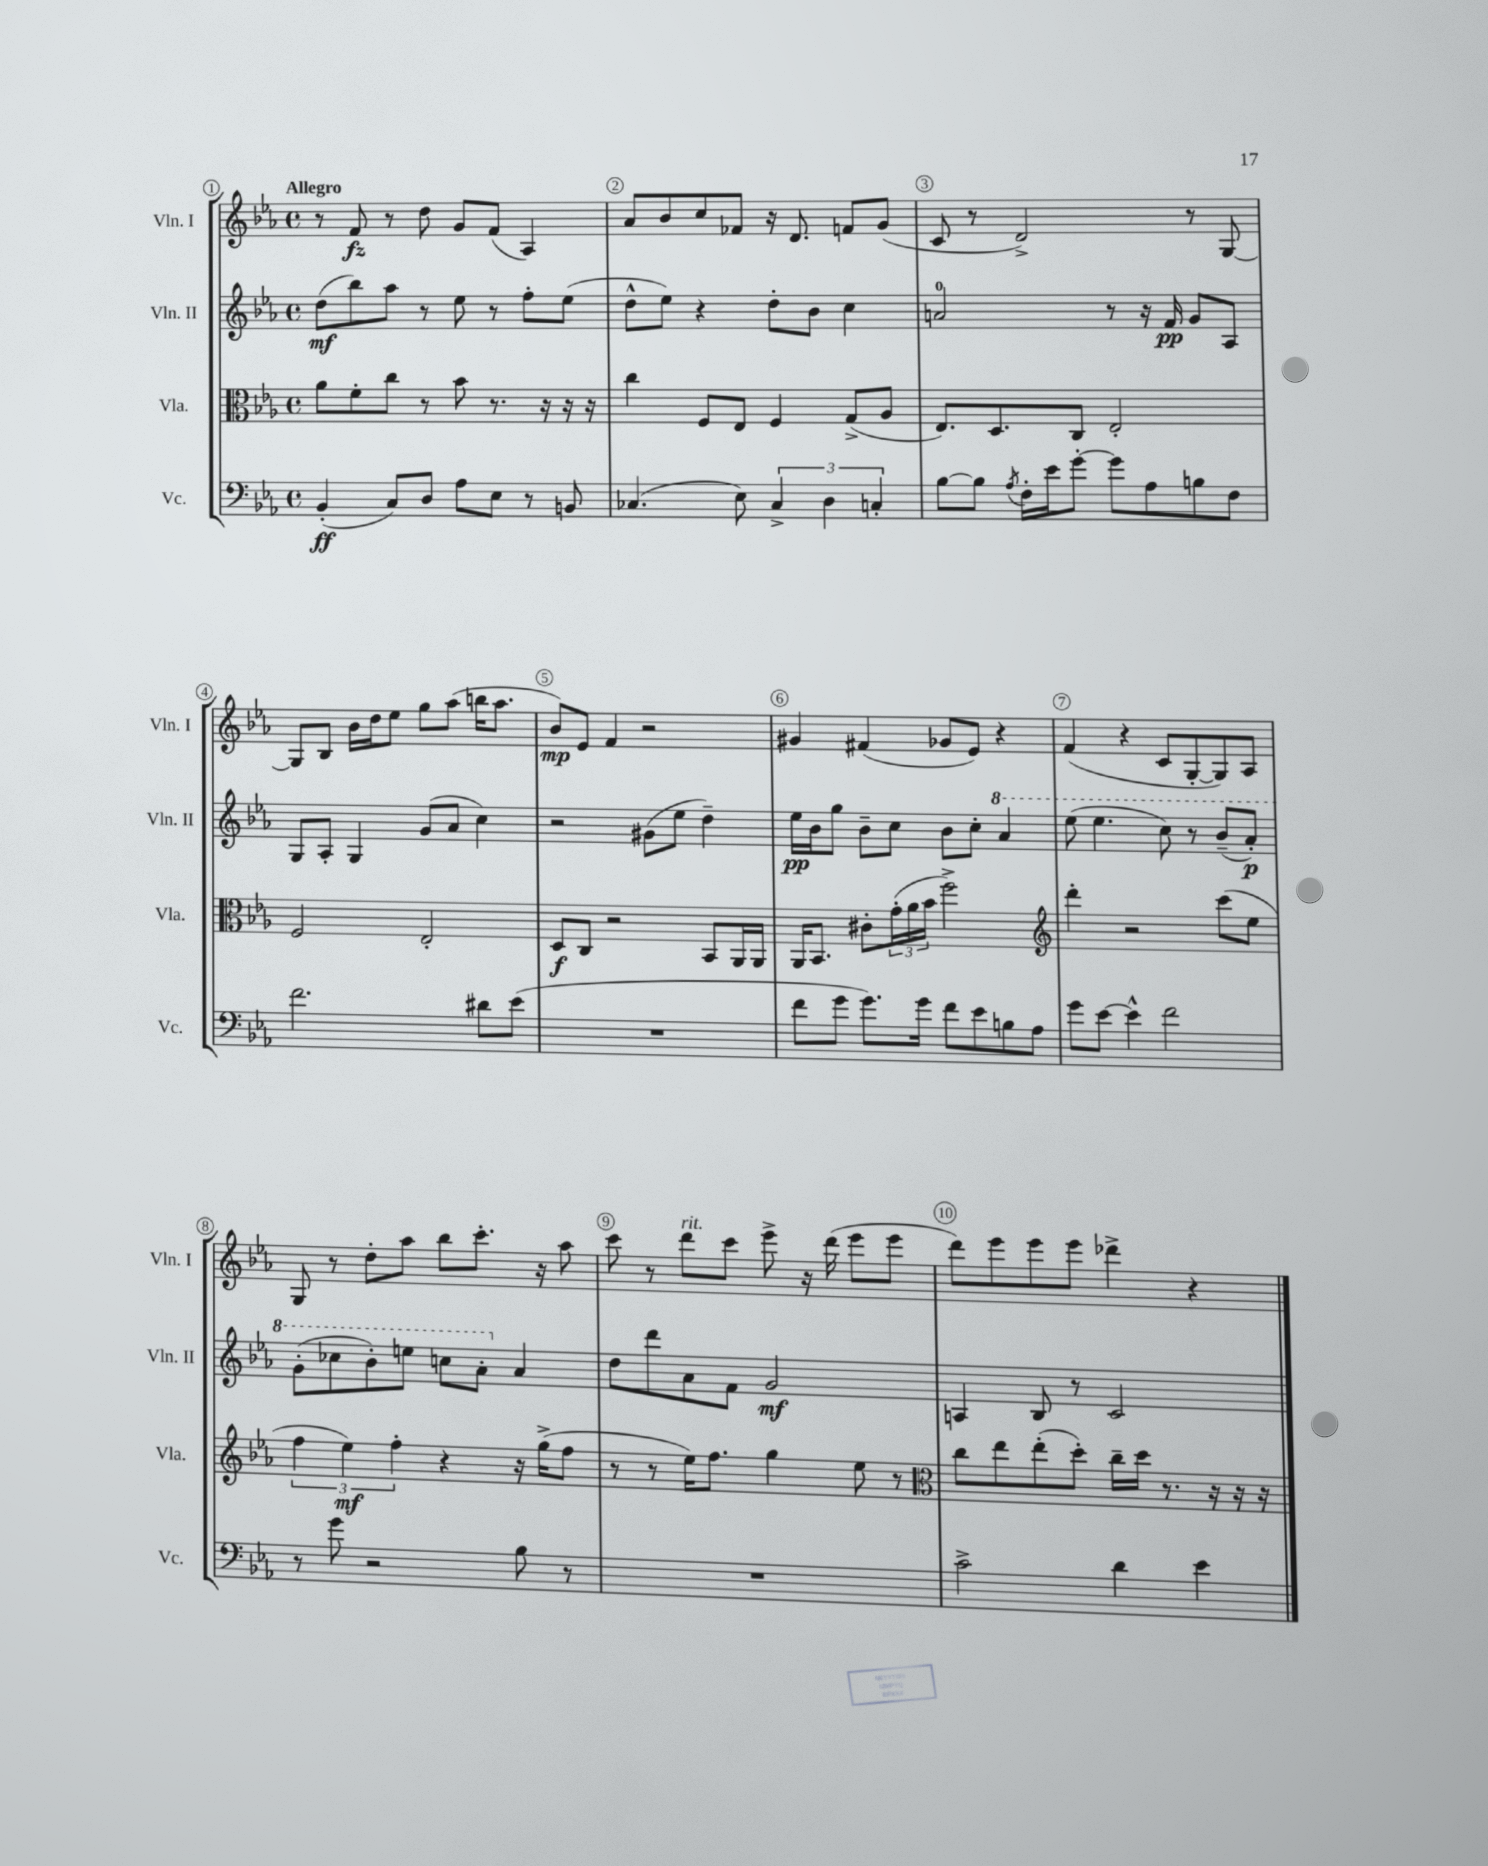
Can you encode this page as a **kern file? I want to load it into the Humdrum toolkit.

**kern	**kern	**kern	**kern
*staff4	*staff3	*staff2	*staff1
*clefF4	*clefC3	*clefG2	*clefG2
*k[b-e-a-]	*k[b-e-a-]	*k[b-e-a-]	*k[b-e-a-]
*M4/4	*M4/4	*M4/4	*M4/4
*met(c)	*met(c)	*met(c)	*met(c)
(4BB-'	8a-	(8dd	8r
.	8f'	8bb-)	8f
8C)	8cc	8aa-	8r
8D	8r	8r	8dd
8A-	8b-	8ee-	8g
8E-	8.r	8r	(8f
8r	.	8ff'	4A-)
.	16r	.	.
8BB	16r	(8ee-	.
.	16r	.	.
=	=	=	=
(4.C-	4cc	8dd^^	8a-
.	.	8ee-)	8b-
.	8F	4r	8cc
8E-)	8E-	.	8f-
6C-^	4F	8dd'	16r
.	.	.	8.d
.	.	8b-	.
6D	.	.	.
.	(8G^	4cc	8f
6C'	.	.	.
.	8A-	.	(8g
=	=	=	=
[8B-	8.E-)	2a	8c
8B-]	.	.	8r
.	8.D	.	.
8qA-	.	.	.
16F'	.	.	2d^)
16e-	.	.	.
[8g'	8C	.	.
8g]	2E-'	8r	.
8A-	.	16r	.
.	.	16f	.
8B	.	8g	8r
8F	.	8A-	[8G
=	=	=	=
2.f	2F	8G	8G]
.	.	8A-'	8B-
.	.	4G	16b-
.	.	.	16dd
.	.	.	8ee-
.	2E-'	(8g	8gg
.	.	8a-	(8aa-
8d#	.	4cc)	16bb
.	.	.	8.aa-
(8e-	.	.	.
=	=	=	=
1r	8D	2r	8b-)
.	8C	.	8e-
.	2r	.	4f
.	.	(8g#	2r
.	.	8ee-	.
.	8BB-	4dd~)	.
.	16AA-	.	.
.	16AA-	.	.
=	=	=	=
8f	16AA-	16ee-	4g#
.	8.BB-	16b-	.
8g	.	8gg	.
8.g)	8c#'	8b-~	(4f#
.	(24g'	8cc	.
.	24a-	.	.
16g	.	.	.
.	24b-	.	.
8f	2ff^)	8b-	8g-
8e-	.	8cc'	8e-)
8B	.	4aa-	4r
8A-	.	.	.
=	=	=	=
*	*clefG2	*	*
8g	4ddd'	(8eee-	(4f
[8e-	.	4.eee-	.
4e-^^]	2r	.	4r
2f	.	8ccc)	8c
.	.	8r	[8G'
.	(8ccc	(8bb-~	8G])
.	8ee-	8aa-')	8A-
=	=	=	=
8r	6ff	(8gg'	8G
8g	.	8ccc-	8r
.	6ee-)	.	.
2r	.	8bb-')	8dd'
.	6ff'	.	.
.	.	8eee	8aa-
.	4r	8ccc	8bb-
.	.	8aa-'	8.ccc'
8B-	16r	4a-	.
.	(16gg^	.	16r
8r	8ff	.	8aa-
=	=	=	=
1r	8r	8dd	8ccc
.	8r	8ddd	8r
.	16ee-)	8a-	8ddd
.	8.ff	.	.
.	.	8f	8ccc
.	4gg	2g	8eee-^
.	.	.	16r
.	.	.	(16ddd
.	8ee-	.	8eee-
.	8r	.	8eee-
=	=	=	=
*	*clefC3	*	*
2c^	8cc	4A	8ddd)
.	8ee-	.	8eee-
.	(8ee-'	8B-	8eee-
.	8dd')	8r	8eee-
4d	16cc~	2c	4ddd-^
.	16dd	.	.
.	8.r	.	.
4e-	.	.	4r
.	16r	.	.
.	16r	.	.
.	16r	.	.
==	==	==	==
*-	*-	*-	*-
